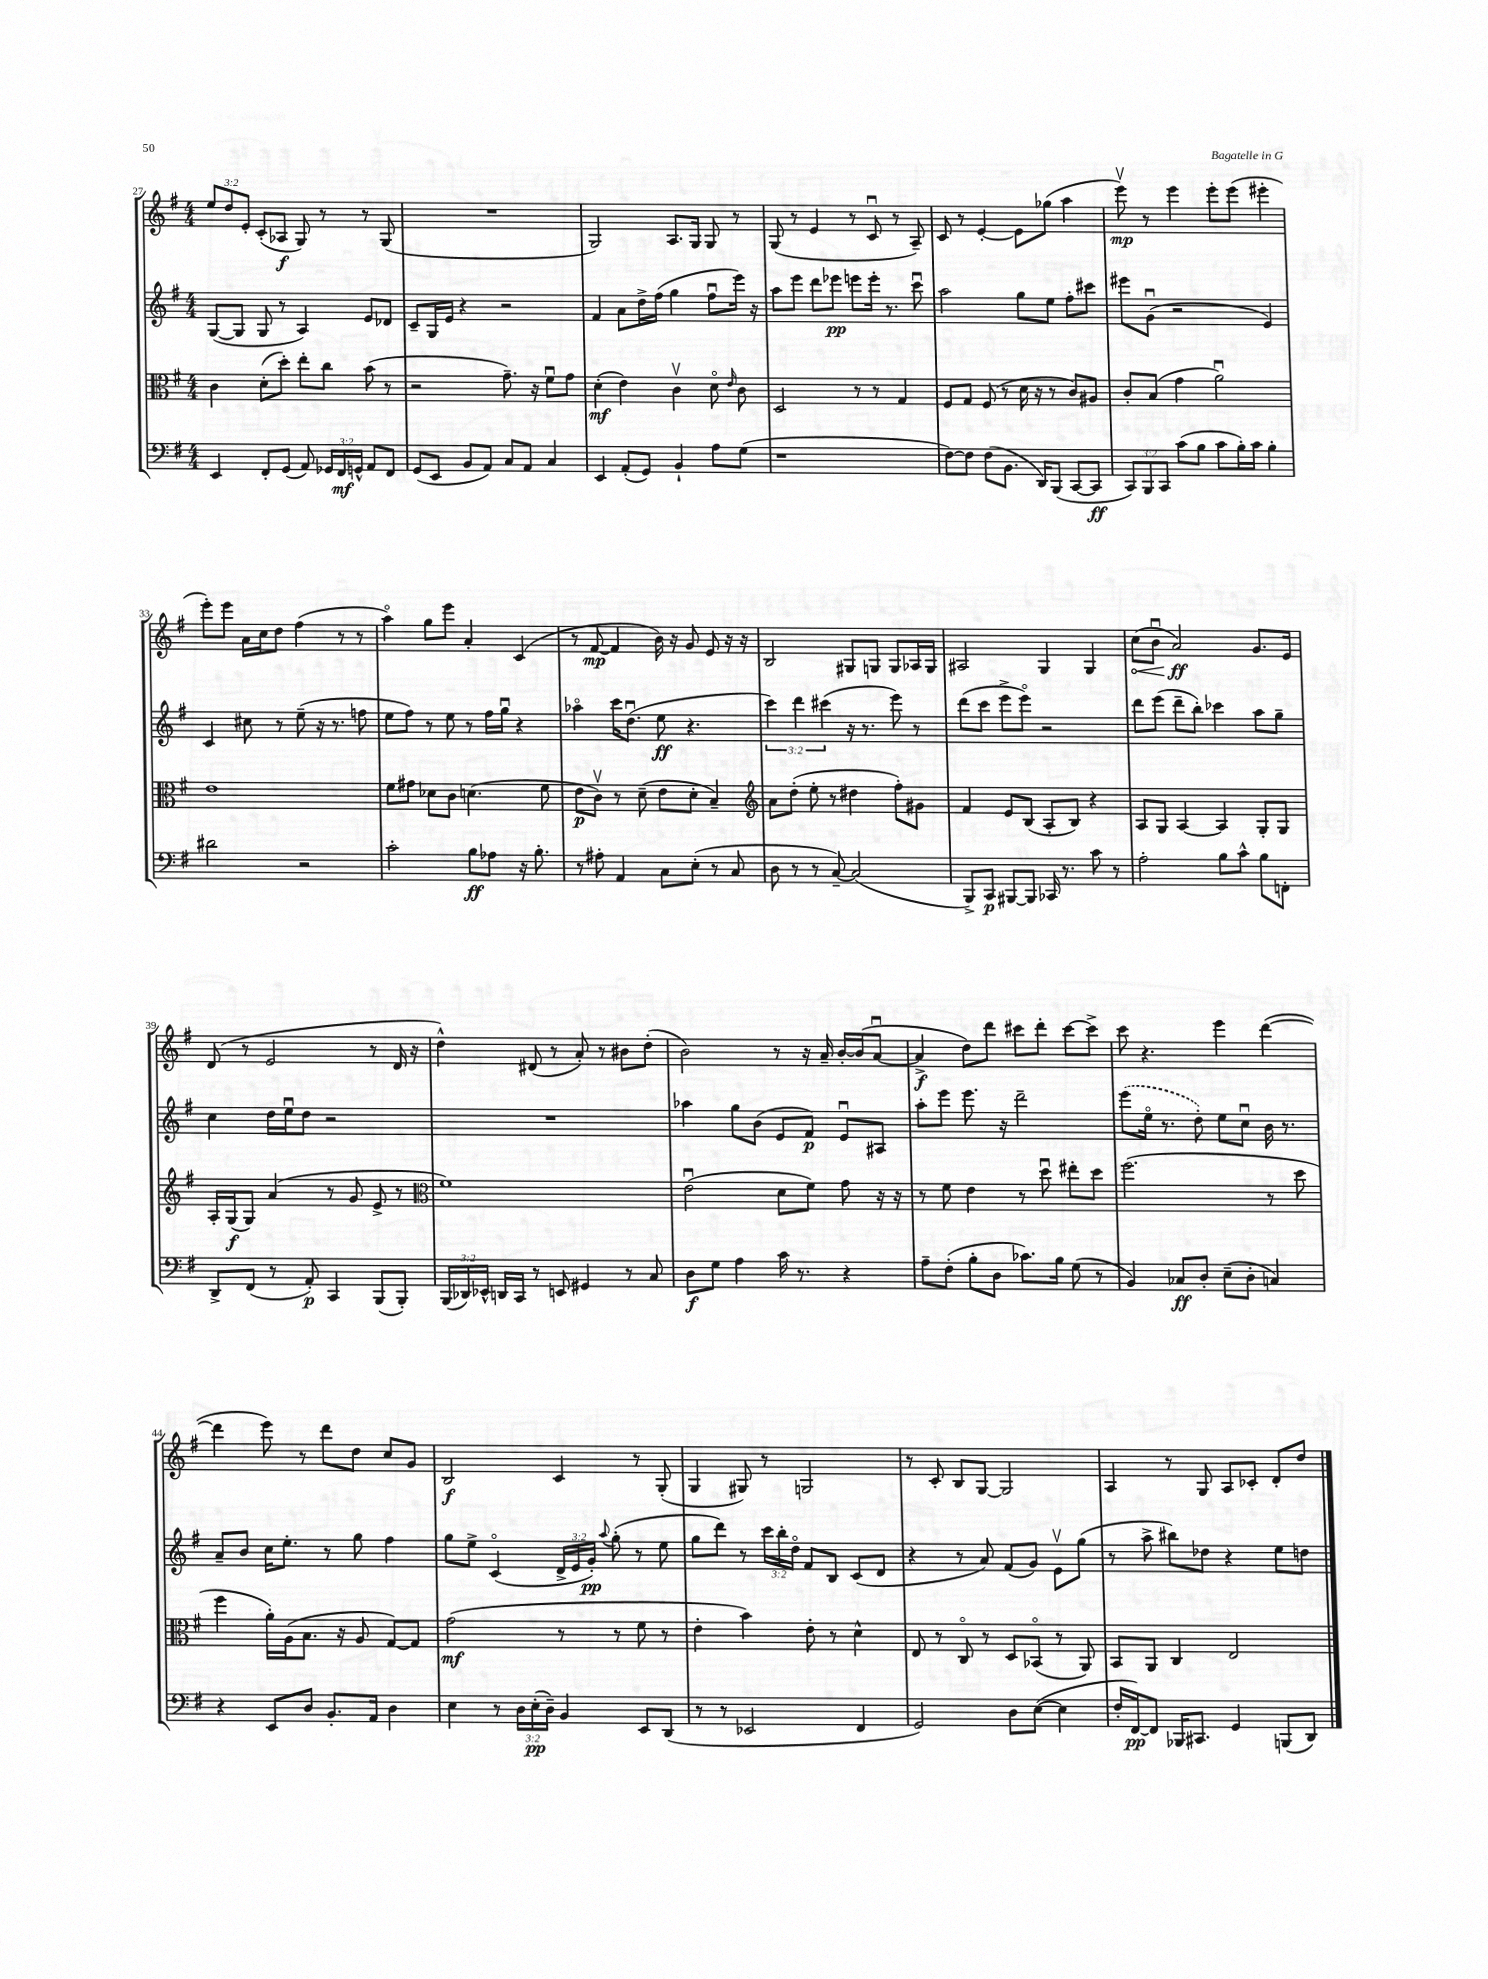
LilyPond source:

<<
\new StaffGroup <<
\new Staff = "s0" {
    \clef treble \key g \major \numericTimeSignature \time 4/4 \override Staff.TupletNumber.text = #tuplet-number::calc-fraction-text
    \autoBeamOff \tuplet 3/2 { e''8[ d''8 e'8]-. } c'8[-.( aes8]\f g8) r8 r8 g8( |
    R1 |
    g2) a8.[ g16] g8 r8 |
    g8( r8 e'4 r8 c'8\downbow r8 a8--) |
    c'8 r8 e'4~-. e'8[ ges''8]( a''4 |
    e'''8\upbow\mp) r8 e'''4 e'''8[-. e'''8]( eis'''4-. |
    e'''8[-.) e'''8] a'16[ c''16 d''8] fis''4( r8 r8 |
    a''4\flageolet) g''8[ e'''8] a'4-. c'4( |
    r8 fis'8~\mp fis'4 b'16) r16 g'8 e'8 r16 r16 |
    b2 gis8[ g8] g8[ aes16 g16] |
    ais2 g4 g4 |
    \once \override Hairpin.circled-tip = ##t c''8[\<( b'8]\downbow a'2\ff\!) g'8.[ e'16] |
    d'8( r8 e'2 r8 d'16 r16 |
    d''4-^) dis'8( r8 a'8-.) r8 bis'8[ d''8]-.( |
    b'2) r8 r16 a'16-- b'16[~-. b'16( a'8]~\downbow |
    a'4->\f d''8[) d'''8] cis'''8[ d'''8]-. cis'''8[~ cis'''8]-> |
    c'''8 r4. e'''4 d'''4~( |
    d'''4 e'''8) r8 d'''8[ d''8] c''8[ g'8] |
    b2\f c'4 r8 g8-.( |
    g4 gis8) r8 g2 |
    r8 c'8-. b8[ g8]~ g2 |
    a4 r8 g8 a8[ ces'8]-. d'8[-. d''8] \bar "|." |
}
\new Staff = "s1" {
    \clef treble \key g \major \numericTimeSignature \time 4/4 \override Staff.TupletNumber.text = #tuplet-number::calc-fraction-text
    \autoBeamOff g8[~( g8] g8 r8 a4) e'8[ des'8] |
    c'8[-- g16 e'16] r4 r2 |
    fis'4 a'8[ d''16-> fis''16]( g''4 fis''8[\downbow e'''16]) r16 |
    a''8[ e'''8] d'''8[ ees'''8]\pp e'''8[ e'''16]-. r8. c'''8\downbow |
    a''2 g''8[ e''8] fis''8[-. cis'''8] |
    eis'''8[ g'8]\downbow( r2 e'4) |
    c'4 cis''8 r8 e''8--( r16 r8. f''8 |
    e''8[ fis''8]) r8 e''8 r8 fis''16[ g''16]\downbow r4 |
    aes''4\flageolet c'''16[ d''8.]\downbow( e''8\ff r4. |
    \tuplet 3/2 { c'''4) d'''4 cis'''4( } r16 r8. e'''8) r8 |
    d'''8[( c'''8] e'''8[-> e'''8]\flageolet) r2 |
    d'''8[ e'''8]( d'''8[-- b''8]-.) ces'''4 a''8[ g''8]-- |
    c''4 d''16[ e''16\downbow d''8] r2 |
    R1 |
    aes''4 g''8[ b'8]( e'8[ fis'8]\p) e'8[\downbow ais8] |
    a''8[-. e'''8] e'''8. r16 d'''2-- |
    \once \slurDashed e'''8[( e''16]\flageolet r8. d''8-.) e''8[ c''8]\downbow b'16 r8. |
    a'8[-- b'8] c''16[ e''8.]-. r8 g''8 fis''4 |
    g''8[ e''8]-> c'4\flageolet( \tuplet 3/2 { d'16[-> e'16 g'16]-.\pp) } \appoggiatura { a''8 } g''8-.( r8 e''8 |
    g''8[ d'''8]) r8 \tuplet 3/2 { c'''16[ b''16-. d''16]\flageolet } fis'8[ b8] c'8[( d'8] |
    r4 r8 a'8) fis'8[( g'8]) e'8[\upbow g''8]( |
    r8 a''8-> bis''8[) des''8] r4 e''8[ d''8] \bar "|." |
}
\new Staff = "s2" {
    \clef alto \key g \major \numericTimeSignature \time 4/4
    \autoBeamOff c'4 d'8[-.( d''8]-.) e''8[-. c''8] b'8( r8 |
    r2 g'8.--) r16 fis'8[\downbow g'8] |
    d'4-.\mf( e'4) c'4\upbow d'8\flageolet \grace { e'16 } c'8 |
    d2 r8 r8 g4 |
    fis8[ g8] fis8( r8 d'16 r16 r8 c'8[) ais8] |
    c'8[-. b8]( g'4 a'2\downbow) |
    e'1 |
    fis'8[ gis'8] des'8[ c'8] d'4.( fis'8 |
    e'8[\p c'8]\upbow) r8 d'8--( e'8[ d'8]-. b4--) |
    \clef treble a'8[ d''8]-.( e''8-. r8 dis''4 fis''8[-.) gis'8] |
    fis'4 e'8[ b8]( a8[-. b8]) r4 |
    a8[ g8] a4~ a4 g8[-. g8] |
    a16[-. g16\f( g8]) a'4( r8 g'8 e'8-> r8 |
    \clef alto fis'1) |
    e'2\downbow( d'8[ fis'8]) g'8 r16 r16 |
    r8 fis'8 e'4 r8 d''8\downbow eis''8[-. d''8] |
    fis''2.( r8 d''8 |
    fis''4 a'16[-.) a16( b8.] r16 a8 g8[~) g8] |
    g'2\mf( r8 r8 fis'8 r8 |
    e'4-. b'4) e'8-. r8 d'4-^ |
    e8 r8 c8\flageolet r8 d8[ bes,8]\flageolet( r8 a,8) |
    b,8[ a,8] c4 e2 \bar "|." |
}
\new Staff = "s3" {
    \clef bass \key g \major \numericTimeSignature \time 4/4 \override Staff.TupletNumber.text = #tuplet-number::calc-fraction-text
    \autoBeamOff e,4 fis,8[-. g,8]( a,8) \tuplet 3/2 { ges,16[ fis,16\mf g,16]-^ } a,8[ fis,8] |
    g,8[( e,8] b,8[ a,8]) c8[ a,8] c4 |
    e,4 a,8[-.( g,8]) b,4-! a8[ g8]( |
    r1 |
    fis8[~) fis8] fis8[( b,8.] d,16[) b,,8]( c,8[~ c,8]\ff |
    \tuplet 3/2 { c,8[) b,,8 c,8] } c'8[( b8] c'8[ b16-.) c'16] b4-. |
    dis'2 r2 |
    c'2-. b8[\ff aes8] r16 b8.-. |
    r8 ais8-. a,4 c8[ e8]-.( r8 c8 |
    d8 r8 r8 c8~--) c2( |
    b,,8[->) c,8]\p bis,,8[~ bis,,8] ces,16 r8. c'8 r8 |
    a2-. b8[ c'8]-^ b8[ f,8]-. |
    d,8[-> fis,8]( r8 a,8-.\p) c,4 b,,8[( b,,8]-.) |
    \tuplet 3/2 { b,,16[( des,16) ees,16]-^ } d,16[ c,16] r8 e,8 gis,4 r8 c8 |
    d8[\f g8] a4 c'16 r8. r4 |
    a8[-- fis8]-.( b8[-. d8] ces'8.[) b16] g8( r8 |
    b,4) ces8[\ff d8]-. e8[--( d8]-. c4) |
    r4 e,8[ d8] b,8.[-. a,16] d4 |
    e4 r8 \tuplet 3/2 { d16[ e16-.\pp( d16]--) } b,4 e,8[ d,8]( |
    r8 r8 ees,2 fis,4 |
    g,2) d8[ e8]~( e4 |
    fis16[-. fis,16~\pp) fis,8] bes,,16[ cis,8.] g,4 b,,8[( d,8]) \bar "|." |
}
>>
>>
\layout { \context { \Score currentBarNumber = #27 } }
